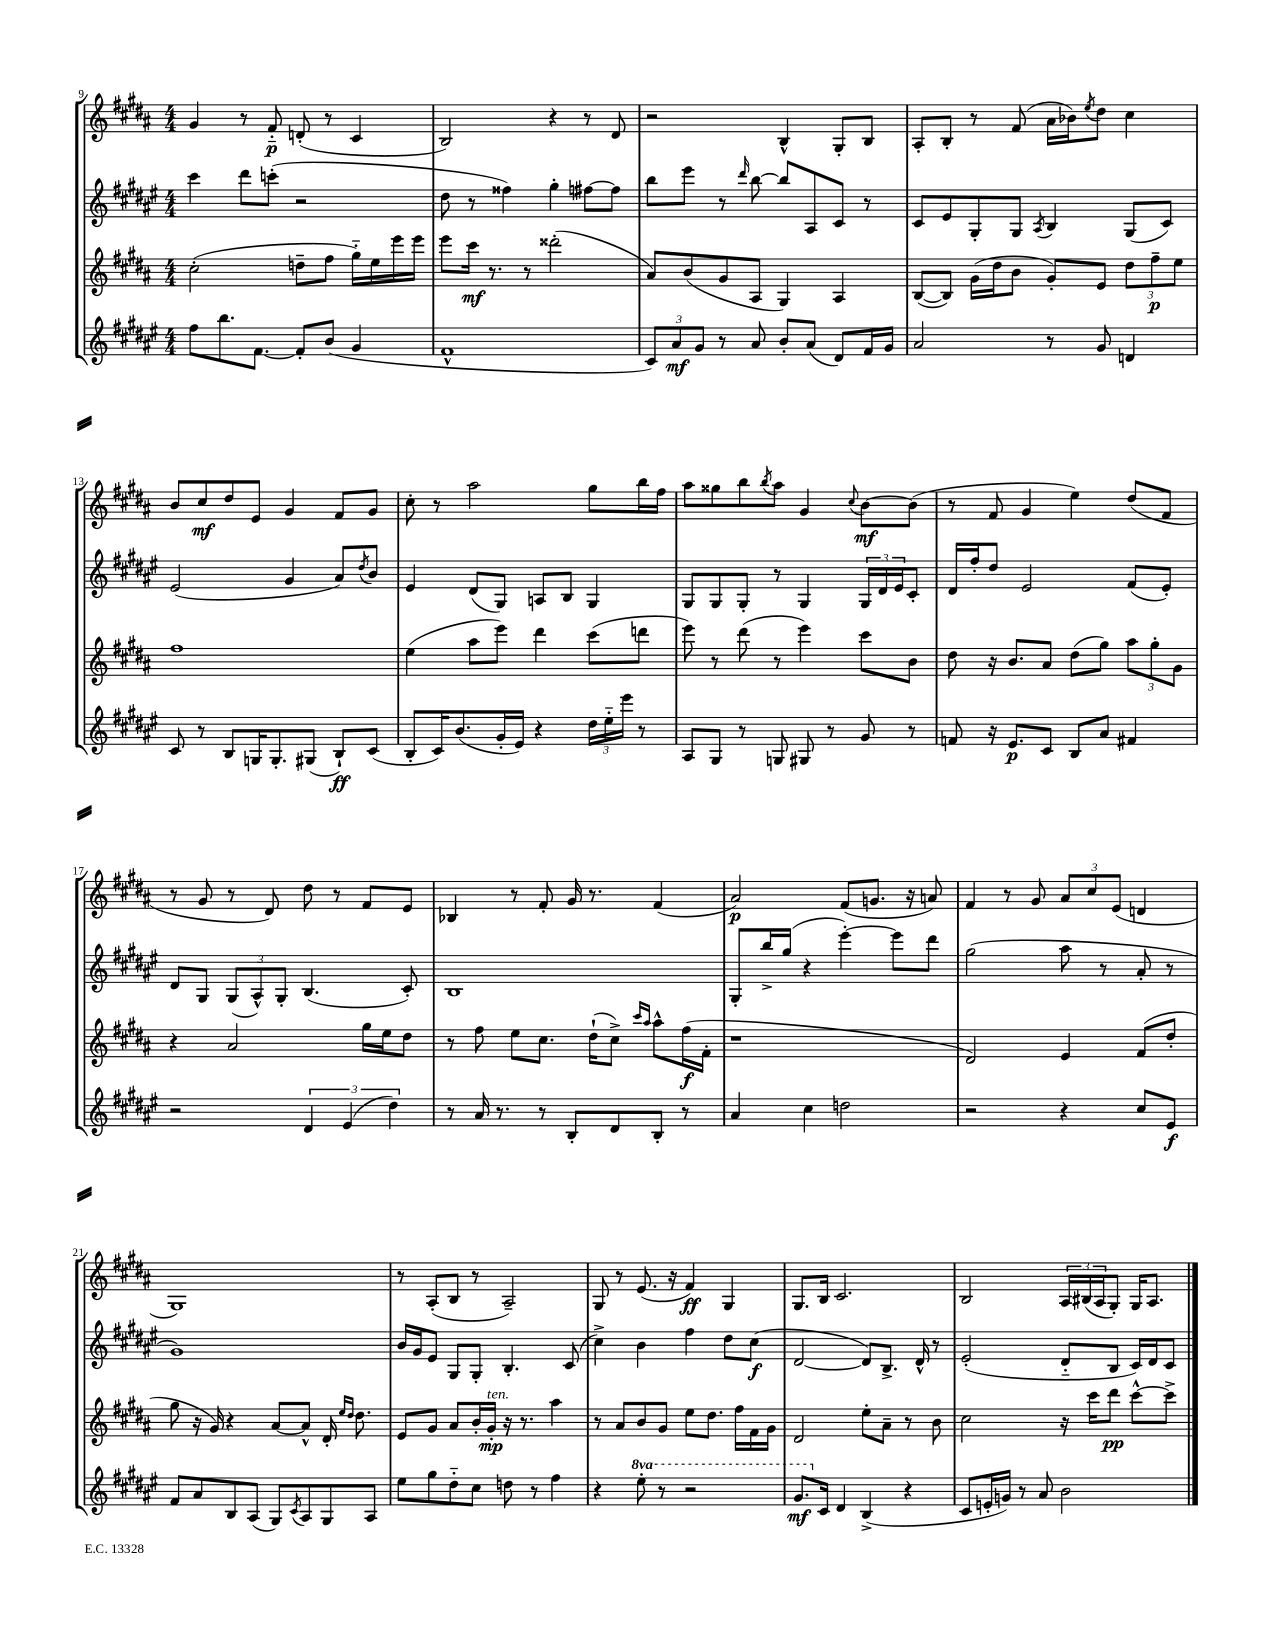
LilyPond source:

<<
\new StaffGroup <<
\new Staff = "s0" {
    \clef treble \key b \major \numericTimeSignature \time 4/4
    gis'4 r8 fis'8-_\p d'8-.( r8 cis'4 |
    b2) r4 r8 dis'8 |
    r2 b4-^ gis8-. b8 |
    ais8-. b8-. r8 fis'8( ais'16 bes'16) \acciaccatura { e''8 } dis''8 cis''4 |
    b'8 cis''8\mf dis''8 e'8 gis'4 fis'8 gis'8 |
    cis''8-. r8 ais''2 gis''8 b''16 fis''16 |
    ais''8 gisis''8 b''8 \acciaccatura { b''8 } ais''8 gis'4 \appoggiatura { cis''8 } b'8~\mf b'8( |
    r8 fis'8 gis'4 e''4) dis''8( fis'8 |
    r8 gis'8 r8 dis'8) dis''8 r8 fis'8 e'8 |
    bes4 r8 fis'8-. gis'16 r8. fis'4( |
    ais'2\p) fis'8( g'8. r16 a'8) |
    fis'4 r8 gis'8 \tuplet 3/2 { ais'8 cis''8 e'8( } d'4 |
    gis1) |
    r8 ais8-.( b8 r8 ais2--) |
    gis8 r8 e'8.( r16 fis'4\ff) gis4 |
    gis8. b16 cis'2. |
    b2 \tuplet 3/2 { ais16 bis16( ais16 } gis8-.) gis16 ais8. \bar "|." |
}
\new Staff = "s1" {
    \clef treble \key fis \major \numericTimeSignature \time 4/4
    cis'''4 dis'''8 c'''8-.( r2 |
    dis''8 r8 fisis''4) gis''4-. fis''8~ fis''8 |
    b''8 eis'''8 r8 \grace { dis'''16 } b''8~ b''8 ais8 cis'8 r8 |
    cis'8 eis'8 gis8-. gis8 \acciaccatura { ais8 } b4 gis8( cis'8) |
    eis'2( gis'4 ais'8) \acciaccatura { dis''8 } b'8 |
    eis'4 dis'8( gis8) a8 b8 gis4 |
    gis8 gis8 gis8-. r8 gis4 \tuplet 3/2 { gis16 dis'16 eis'16 } cis'8-. |
    dis'16 fis''16-. dis''8 eis'2 fis'8( eis'8-.) |
    dis'8 gis8 \tuplet 3/2 { gis8( ais8-^) gis8-. } b4.( cis'8-.) |
    b1 |
    gis8-. b''16-> gis''16( r4 eis'''4~-.) eis'''8 dis'''8 |
    gis''2( ais''8 r8 ais'8-. r8 |
    gis'1) |
    b'16 gis'16 eis'8 gis8 gis8-. b4.-. cis'8( |
    cis''4->) b'4 fis''4 dis''8 cis''8\f( |
    dis'2~ dis'8) b8.-> dis'16-^ r8 |
    eis'2-.( dis'8-_ b8 cis'16) dis'16 cis'8 \bar "|." |
}
\new Staff = "s2" {
    \clef treble \key b \major \numericTimeSignature \time 4/4
    cis''2-.( d''8-- fis''8 gis''16-_) e''16 e'''16 e'''16 |
    e'''8 cis'''16\mf r8. r8 disis'''2-.( |
    ais'8) b'8( gis'8 ais8 gis4) ais4 |
    b8~( b8) gis'16( dis''16 b'8 gis'8-.) e'8 \tuplet 3/2 { dis''8 fis''8--\p e''8 } |
    fis''1 |
    e''4( ais''8 e'''8) dis'''4 cis'''8( d'''8 |
    e'''8) r8 dis'''8( r8 e'''4) cis'''8 b'8 |
    dis''8 r16 b'8. ais'8 dis''8( gis''8) \tuplet 3/2 { ais''8 gis''8-. gis'8 } |
    r4 ais'2 gis''16 e''16 dis''8 |
    r8 fis''8 e''8 cis''8. dis''16-!( cis''8->) \grace { cis'''16 ais''16 } ais''8-^ fis''16\f( fis'16-. |
    r1 |
    dis'2) e'4 fis'8( dis''8-. |
    gis''8 r16 gis'16) r4 ais'8~ ais'8-^ dis'16-. \grace { e''16 dis''16 } dis''8. |
    e'8 gis'8 ais'8 b'16-. gis'16-.\mp^\markup { \italic "ten." } r16 r8. ais''4 |
    r8 ais'8 b'8 gis'8 e''8 dis''8. fis''16 fis'16 gis'16 |
    dis'2 e''8-. ais'8-- r8 b'8 |
    cis''2 r16 cis'''16 dis'''8\pp cis'''8~-^ cis'''8-> \bar "|." |
}
\new Staff = "s3" {
    \clef treble \key fis \major \numericTimeSignature \time 4/4 \set Staff.ottavationMarkups = #ottavation-simple-ordinals
    fis''8 b''8. fis'8.~ fis'8-. b'8( gis'4 |
    fis'1-^ |
    \tuplet 3/2 { cis'8) ais'8\mf gis'8 } r8 ais'8 b'8-. ais'8( dis'8) fis'16 gis'16 |
    ais'2 r8 gis'8 d'4 |
    cis'8 r8 b8 g16 g8.-. gis8( b8-!\ff) cis'8( |
    b8-. cis'16) b'8.( gis'16-. eis'16) r4 \tuplet 3/2 { dis''16 eis''16-_ eis'''16 } r8 |
    ais8 gis8 r8 g8 gis8 r8 gis'8 r8 |
    f'8 r16 eis'8.\p cis'8 b8 ais'8 fis'4 |
    r2 \tuplet 3/2 { dis'4 eis'4( dis''4) } |
    r8 ais'16 r8. r8 b8-. dis'8 b8-. r8 |
    ais'4 cis''4 d''2 |
    r2 r4 cis''8 eis'8\f |
    fis'8 ais'8 b8 ais8( gis8) \acciaccatura { cis'8 } ais8 gis8 ais8 |
    eis''8 gis''8 dis''8-_ cis''8 d''8 r8 fis''4 |
    r4 \ottava #1 eis'''8-. r8 r2 |
    gis''8.\mf \ottava #0 cis'16 dis'4 b4->( r4 |
    cis'8 e'16-. g'16) r8 ais'8 b'2 \bar "|." |
}
>>
>>
\layout { \context { \Score currentBarNumber = #9 } }
